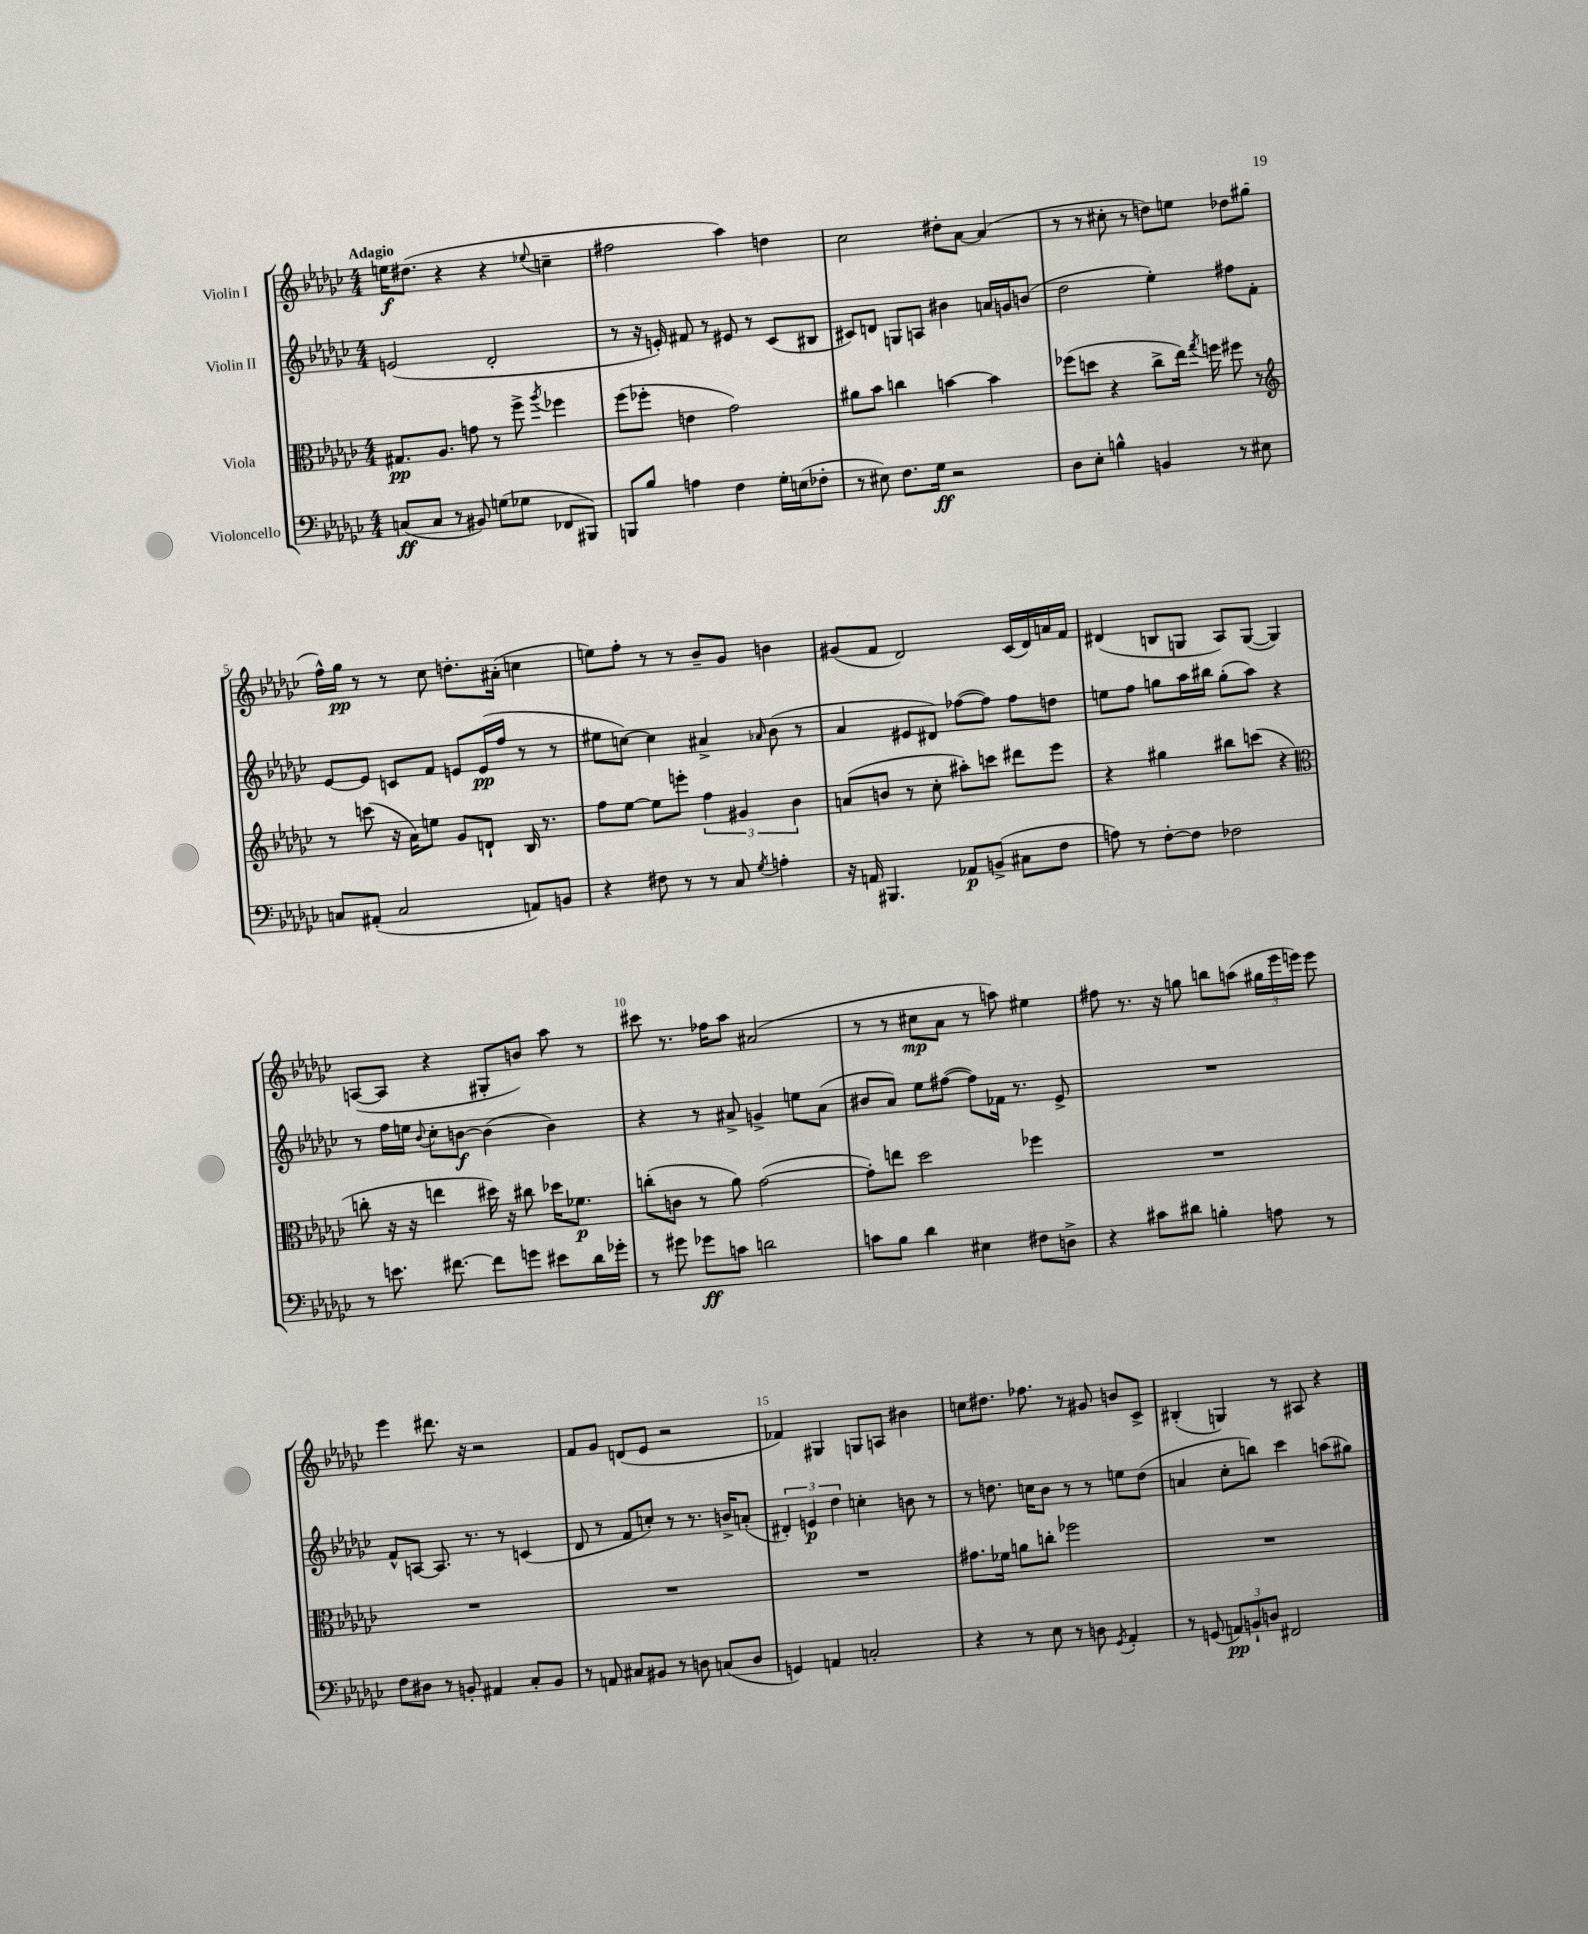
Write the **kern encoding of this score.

**kern	**kern	**kern	**kern
*staff4	*staff3	*staff2	*staff1
*clefF4	*clefC3	*clefG2	*clefG2
*k[b-e-a-d-g-c-]	*k[b-e-a-d-g-c-]	*k[b-e-a-d-g-c-]	*k[b-e-a-d-g-c-]
*M4/4	*M4/4	*M4/4	*M4/4
(8C/L	8.G#/L	(2e/	16ee\LK
.	.	.	(8.dd#\J
8C/J	.	.	.
.	8.A-/J	.	.
8r	.	.	4r
8BB#/)	8g\	.	.
(8G\L	8r	2d-'/	4r
8G-\J	8ff^\	.	.
.	8qaa-/	.	8qqee-/
8FF-/L	4ff-\	.	4cc~\
8BBB#/J)	.	.	.
=	=	=	=
8BBB/L	(8ff\L	8r	2ff#\
8B-/J	8ff-'\J	16r	.
.	.	16e'/)	.
4A\	4e\	8f#/	.
.	.	8r	.
4F\	2g-\)	8e#/	4aa-\)
.	.	8r	.
16G-'\LL	.	(8c-/L	4dd\
(16E\J	.	.	.
8F-'\J	.	8B#/J	.
=	=	=	=
8r	8a#\L	8c#/L)	2cc-\
8E#\)	8b-\J	8d/J	.
8.F\L	4cc\	8G/L	.
.	.	8A/J	.
16G-\Jk	.	.	.
2r	[4b\	4b#\	8dd#'\L
.	.	.	[8a-\J
.	4b\]	16a/LL	(4a-/]
.	.	16g/J	.
.	.	(8b/J	.
=	=	=	=
8D-\L	(8ff-\L	2dd-\	8r
8E-'\J	8dd\J	.	8r
4B^^\	4r	.	8cc#'\
.	.	.	8r
4BB/	8cc-^\L	4ee-'\)	8dd\L)
.	16ee-\Jk)	.	8ee\J
.	8qgg-/	.	.
.	16ff\	.	.
8r	8ff#\	8ff#\L	8dd-\L
8E#\	8r	8f'\J	(8gg#\J
=	=	=	=
*	*clefG2	*	*
8C/L	8r	[8e-/L	16ff^^\LL)
.	.	.	16gg-\JJ
(8AA#'/J	(8ccc\	8e-/]J	8r
2C/	16r	8c/L	8r
.	16a-\LK)	.	.
.	8ee\J	8f/J	8cc-\
.	8g-/L	8e/L	8.dd'\L
.	8d`/J	(16e/L	.
.	.	16ff/JJ	(16a#'\Jk
8AA/L)	16B-/	8r	4cc\
.	8.r	.	.
8BB/J	.	8r	.
=	=	=	=
4r	8ff\L	8ee#\L	8ee\L)
.	[8ee-\J	[8cc\J)	8ff'\J
8F#\	8ee-\]L	4cc\]	8r
8r	8eee'\J	.	8r
8r	6ff\	4a#^/	8b-~/L
8C-/	.	.	8g-/J
.	6g#/	.	.
8qG-/	.	16qqa-/	.
4A'\	.	(8b-\	4b\
.	6b-\	.	.
.	.	8r	.
=	=	=	=
16r	(8a/L	4a-/	(8g#/L
16AA/	.	.	.
4.BBB#/	8b/J	.	8f/J
.	8r	8e#/L	2d-/)
.	8cc-'\	8d#/J)	.
8AA-/L	8aa#'\L)	([8ff-\L	.
(8BB^/J	8ccc\J	8ff-\]J)	.
8C#\L	8ddd#\L	8ff-\L	(16c-/LL
.	.	.	16d-/)
8F\J	8eee-\J	8dd\J	16a/
.	.	.	16f/JJ
=	=	=	=
8A\)	4r	8ee\L	(4d#/
8r	.	8ff\J	.
[8F'\L	4gg#\	8gg\L	8B/L
8F\]J	.	16aa-\L	8G/J
.	.	16bb#\JJ	.
2F-\	8bb#\L	(8gg'\L	8A-/L)
.	(8ccc\J	8aa-\J)	([8G/J
.	4r	4r	4G/])
=	=	=	=
*	*clefC3	*	*
8r	8cc'\	8r	([8A/L
8.e\	16r	16ff\LL	8A/]J
.	16r	16ee\JJ	.
.	.	8qqb-/	.
.	4ee\	8cc-'\L	4r
[8.f#\	.	.	.
.	.	[8b\J	.
8f#\]L	16dd#\)	(4b\]	8G#'/L
.	16r	.	.
8g\J	8cc#\	.	8b/J)
8e#\L	16dd-\LK	4b\)	8aa-\
.	8.f-\J	.	.
16d-\L	.	.	8r
16g-'\JJ	.	.	.
=	=	=	=
8r	(8cc'\L	4r	8ccc#\
8g#\	8c\J	.	8.r
8g-\L	8r	8r	.
.	.	.	16ff-\LK
8c\J	8a-\)	8a#^/	8aa-\J
2d\	([2g-\	4g^/	(2a#/
.	.	8ee\L	.
.	.	(8a#\J	.
=	=	=	=
8c\L	8g-'\]L)	8b#/L	8r
8B-\J	8ee\J	8a-/J)	8r
4d-\	2dd-\	8ee-\L	8cc#\L
.	.	([8ff#\J	8a-\J
4E#\	.	8ff#\]L)	8r
.	.	16f-\Jk	8aa\)
.	.	8.r	.
8F#\L	4ff-\	.	4ee#\
8D^\J	.	8e-^/	.
=	=	=	=
4r	1r	1r	8ff#\
.	.	.	8.r
8c#\L	.	.	.
.	.	.	16r
8d#\J	.	.	8gg\
4B'\	.	.	8bb\L
.	.	.	(8aa\J
8A\	.	.	24gg#\LL
.	.	.	24eee-\
.	.	.	24eee\JJ)
8r	.	.	8eee\
=	=	=	=
8F\L	1r	8f^^/L	4eee-\
8D#\J	.	[8A/J	.
8r	.	8.A/]	8.ddd#\
8BB'/	.	.	.
.	.	8.r	16r
4AA#/	.	.	2r
.	.	8r	.
8C-'/L	.	(4c/	.
8BB/J	.	.	.
=	=	=	=
8r	1r	8d-/	8f/L
8AA/	.	8r	8g-/J
8C#/L	.	8f/L	(8d/L
8BB#/J	.	8cc'/J)	8e-/J
8r	.	8r	2r
8D\	.	8.r	.
(8C/L	.	.	.
.	.	16b^/LK	.
8D/J	.	(8a'/J	.
=	=	=	=
4GG/)	1r	6d#'/)	4f-/)
.	.	6e/	.
4AA/	.	.	4G#/
.	.	6dd-\	.
2C'/	.	4cc'\	8G/L
.	.	.	8A/J
.	.	8b\	4b#\
.	.	8r	.
=	=	=	=
4r	8.g#\L	8r	8cc\L
.	.	8.dd\	8.dd#\J
.	16f-\Jk	.	.
8r	8a\L	.	.
.	.	16cc\LK	8.ff-\
8E-\	8cc'\J	8b-\J	.
8r	2ff-\	8r	8r
8D\	.	8r	8g#/
8qGG-/	.	.	.
4AA-'/	.	8ee\L	8b/L
.	.	(8dd\J	8c-^/J
=	=	=	=
8r	1r	4a/	(4B#'/
(8GG/	.	.	.
12AA/L)	.	8cc-'\L	4G/)
12BB`/	.	.	.
.	.	8bb\J)	.
12D/J	.	.	.
2FF#/	.	4ccc-\	8r
.	.	.	8A#/
.	.	(8aa\L	4r
.	.	8gg#\J)	.
==	==	==	==
*-	*-	*-	*-
